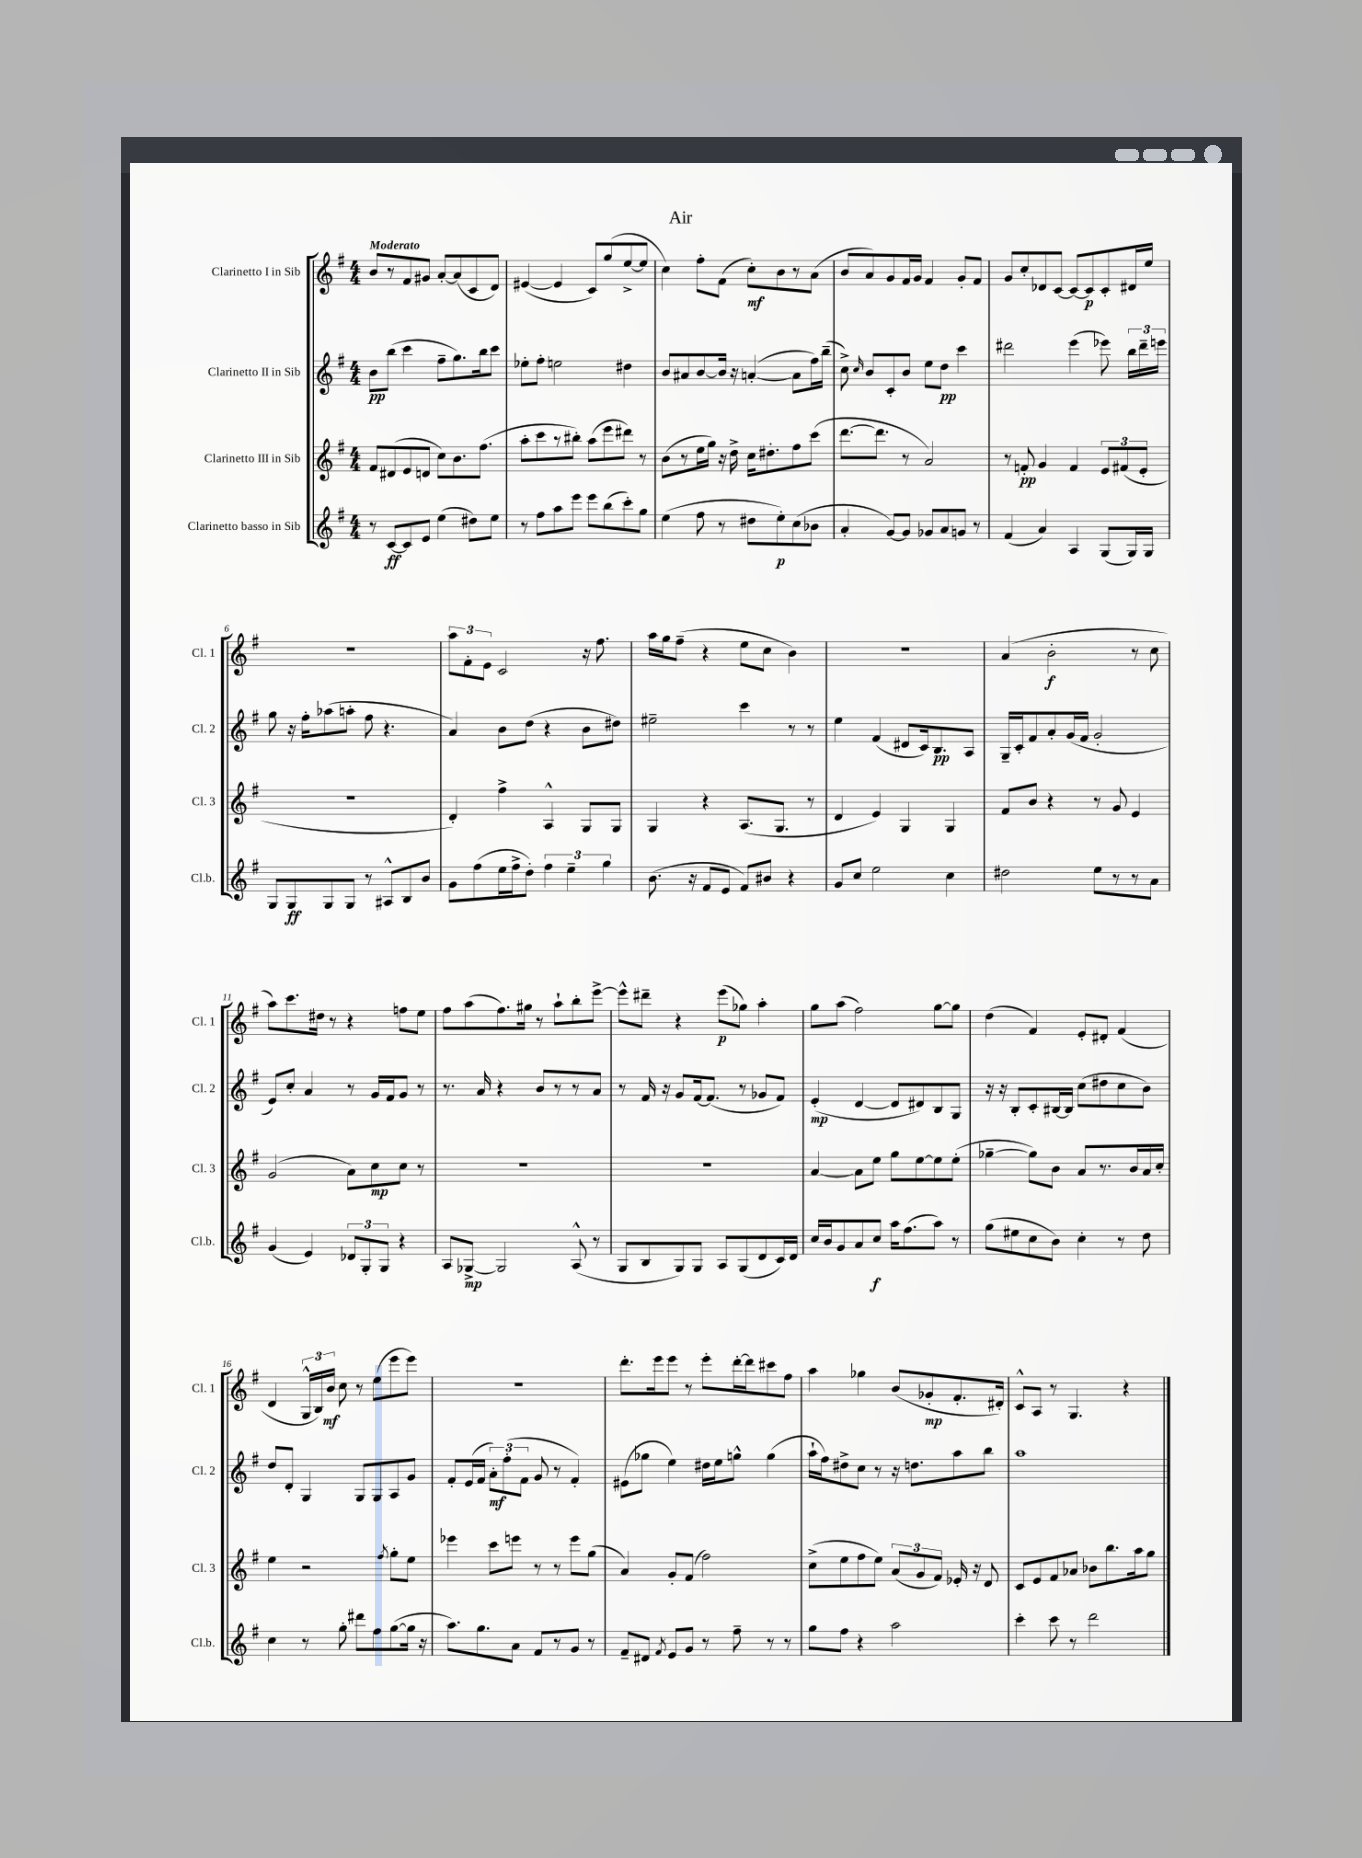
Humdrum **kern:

**kern	**kern	**kern	**kern
*staff4	*staff3	*staff2	*staff1
*clefG2	*clefG2	*clefG2	*clefG2
*k[f#]	*k[f#]	*k[f#]	*k[f#]
*M4/4	*M4/4	*M4/4	*M4/4
8r	8f#/L	8b\L	8b/L
[8c/L	(8d#/	(8bb\J	8r
8c/]	8e/	4ccc\	8f#/
8e/J	8d/J	.	8g#/J
(4ee\	8cc\L)	8ff#~\L	[8a'/L
.	8.b\	8.gg\)	(8a/]
8dd#\L)	.	.	8c/
.	(8.ff#\J	16bb\k	.
8ee\J	.	8ccc\J	8d/J)
=	=	=	=
8r	8aa'\L	8ee-'\L	([4e#/
8ff#\L	8ccc\	8ff#'\J	.
8aa\	8r	2ee\	4e#/]
8eee\J	8bb#'\J)	.	.
8eee\L	(8aa\L	.	8c/L)
(8bb\	8eee\	.	(8gg/
8ccc'\)	8ddd#\J)	4dd#\	[8ee^/
8gg\J	8r	.	8ee/]J
=	=	=	=
(4ee\	(8b\L	8b/L	4cc\)
.	8r	8a#/	.
8ff#\	16ee\L	[8b/	8ff#'\L
.	16gg\JJ)	.	.
8r	16r	16b/]Jk	(8f#\J
.	16dd^\	16r	.
8dd#\L	16cc\LK	([4a'/	8cc'\L)
.	8.dd#'\	.	.
8ee'\)	.	.	8b\
(8cc\	8ff#\	8a\]L	8r
8b-\J	(8ccc\J	16ff#\L)	(8a\J
.	.	(16bb~\JJ	.
=	=	=	=
4a'/	[8.ddd\L	8cc^\)	8b/L
.	.	16qqcc/	.
.	.	8b/L	8a/)
.	8.ddd\]J	.	.
[8g/L)	.	8c'/	8g/
8g/]J	8r	8b/J	16f#/L
.	.	.	16g/JJ
8g-/L	2a/)	8ee\L	4f#/
8a/	.	8dd\J	.
8g/J	.	4ccc\	8g'/L
8r	.	.	8f#/J
=	=	=	=
(4f#/	8r	2ddd#\	8g/L
.	8f'/	.	8cc'/
4a/)	4g/	.	8d-/
.	.	.	[8c/J
4A/	4f/	(4eee\	8c/_L
.	.	.	8c/]
(8G/L	12e/L	8eee-\)	8c'/
.	(12f#/	.	.
16G/L)	.	24bb\LL	16d#/L
.	12e'/J	24ddd#~\	.
16G/JJ	.	.	16ee/JJ
.	.	24eee\JJ	.
=	=	=	=
8G/L	1r	8gg\	1r
8G/	.	16r	.
.	.	16ff#'\LK	.
8G/	.	(8aa-\	.
8G/J	.	8aa'\J	.
8r	.	8ff#\	.
8A#^^/L	.	4.r	.
8B/	.	.	.
8b/J	.	.	.
=	=	=	=
8g\L	4d'/)	4a/)	12aa\L
.	.	.	12f#'\
(8ff#\	.	.	.
.	.	.	12e\J
16ee\L	4ff#^\	8b\L	2c/
16ff#^\J	.	.	.
8dd'\J)	.	(8dd\J	.
6ff#\	4A^^/	4r	.
6ee~\	.	.	.
.	8G/L	8b\L	16r
.	.	.	8.ff#\
6gg\	.	.	.
.	8G/J	8dd#\J)	.
=	=	=	=
(8.b\	4G/	2ee#~\	16aa\LL
.	.	.	16gg\J
.	.	.	(8ff#~\J
16r	.	.	.
8f#/L	4r	.	4r
8e/J	.	.	.
8f#/L)	(8.A/L	4ccc\	8ee\L
8b#/J	.	.	8cc\J
.	8.G/J	.	.
4r	.	8r	4b\)
.	8r	8r	.
=	=	=	=
8g/L	4d/	4ee\	1r
8cc/J	.	.	.
2ee\	4e/)	(4f#/	.
.	4G/	8d#/L	.
.	.	16c/k)	.
.	.	8.B/	.
4cc\	4G/	.	.
.	.	8A/J	.
=	=	=	=
2dd#\	8f#/L	16G~/LL	(4a/
.	.	16c'/J	.
.	8b/J	8f#/	.
.	4r	8a'/	2b'\
.	.	(16g/L	.
.	.	16f#/JJ	.
8ee\L	8r	2g'/	.
8r	8g/	.	.
8r	4e/	.	8r
8a\J	.	.	8cc\
=	=	=	=
(4g/	(2g/	8e/L)	8aa\L)
.	.	8cc'/J	8.ccc\
4e/)	.	4a/	.
.	.	.	16dd#\Jk
.	.	.	8r
12d-/L	8a\L)	8r	4r
12G'/	.	.	.
.	8cc\	16g/LL	.
12G/J	.	.	.
.	.	16f#/J	.
4r	8cc\J	8g/J	8ff\L
.	8r	8r	8ee\J
=	=	=	=
8A/L	1r	8.r	8ff#\L
[8G-^/J	.	.	(8aa\
.	.	16a/	.
2G-/]	.	4r	8.ff#\)
.	.	.	16gg#\Jk
.	.	8b/L	8r
.	.	8r	8aa`\L
(8A^^/	.	8r	8bb'\
8r	.	8a/J	[8eee^\J
=	=	=	=
8G/L	1r	8r	8eee^^\]L
8B/	.	16f#/	8ddd#~\J
.	.	16r	.
8G/)	.	8g/L	4r
8G/J	.	[16f#/k	.
.	.	(8.f#/]J	.
8A/L	.	.	(8eee\L
(8G/	.	8r	8gg-\J)
8d/	.	8g-/L	4aa'\
16c/L)	.	8f#/J)	.
16d/JJ	.	.	.
=	=	=	=
16cc/LL	[4a/	(4e'/	8gg\L
16b/J	.	.	.
8g/	.	.	(8aa\J
8a/	8a\]L	[4d/	2ff#\)
8cc/J	8ee\J	.	.
16aa\LK	8gg\L	8d/]L	.
(8.ff#\	.	.	.
.	[8ee\	8d#/)	.
8aa\J)	8ee\]	8B/	[8gg\L
8r	(8ee'\J	8G/J	8gg\]J
=	=	=	=
(8gg\L	[4gg-~\	16r	(4dd\
.	.	16r	.
8ee#\	.	8B'/L	.
8cc\	8gg-\]L)	8c'/	4f#/)
8b\J)	8b\J	[16B#/L	.
.	.	16B#/]JJ	.
4cc'\	8a/L	(8cc\L	8e'/L
.	8.r	8dd#\	8d#'/J
8r	.	8cc\	(4f#/
.	16b/L	.	.
8dd\	16a/	8b\J)	.
.	16cc'/JJ	.	.
=	=	=	=
4cc\	4ee\	8dd/L	4d/
.	.	8d'/J	.
8r	2r	4G/	24G^^/LL
.	.	.	24B/)
.	.	.	24b/JJ
8gg'\	.	.	8cc\
8ddd#\L	.	8G/L	8r
8ff#\	.	8G/	(8ee\L
.	8qff#/	.	.
([8gg\	8gg'\L	8A/	8eee\
16gg\]Jk	8ee\J	8g/J	8eee\J)
16r	.	.	.
=	=	=	=
8.aa\L)	4eee-\	8f#'/L	1r
.	.	(16e/L	.
8.gg\	.	16f#/JJ	.
.	8ccc\L	12a'\L)	.
.	.	(12ff#'\	.
8a\J	8eee\J	.	.
.	.	12f#\J	.
8f#/L	8r	8g/	.
8r	8r	8r	.
8g/J	8eee\L	4f#'/)	.
8r	(8gg\J	.	.
=	=	=	=
8f#~/L	4a/)	(8e#\L	8.ddd'\L
8d#/J	.	8gg-\J	.
.	.	.	16eee\k
8qf#/	.	.	.
8e/L	8g'/L	4ee\)	8eee\J
8g/J	(8f#/J	.	8r
8r	2ff#\)	16dd#\LL	8eee'\L
.	.	16ee\J	.
8ff#~\	.	8gg^^\J	[16ddd'\L
.	.	.	16ddd\]J
8r	.	(4gg\	8ccc#\
8r	.	.	8ff#\J
=	=	=	=
8gg\L	(8cc^\L	16aa`\LL	4aa\
.	.	16ff#\J)	.
8ff#\J	8ee\	8dd#^\	.
4r	8ff#\	8cc\J	4gg-\
.	8ee\J)	8r	.
2aa\	(12a/L	16r	(8b/L
.	.	8.dd\L	.
.	12g/	.	.
.	.	.	8g-'/
.	12f#/J)	.	.
.	16e-'/	8aa\	8.f#'/
.	16r	.	.
.	8d/	8bb\J	.
.	.	.	16d#'/Jk)
=	=	=	=
4ccc'\	8c/L	1aa	8c^^/L
.	8e/	.	8A/J
8ccc\	8f#/	.	8r
8r	8a-/J	.	4.G/
2ddd\	8b-\L	.	.
.	8.bb\	.	.
.	.	.	4r
.	16aa\k	.	.
.	8gg\J	.	.
==	==	==	==
*-	*-	*-	*-
